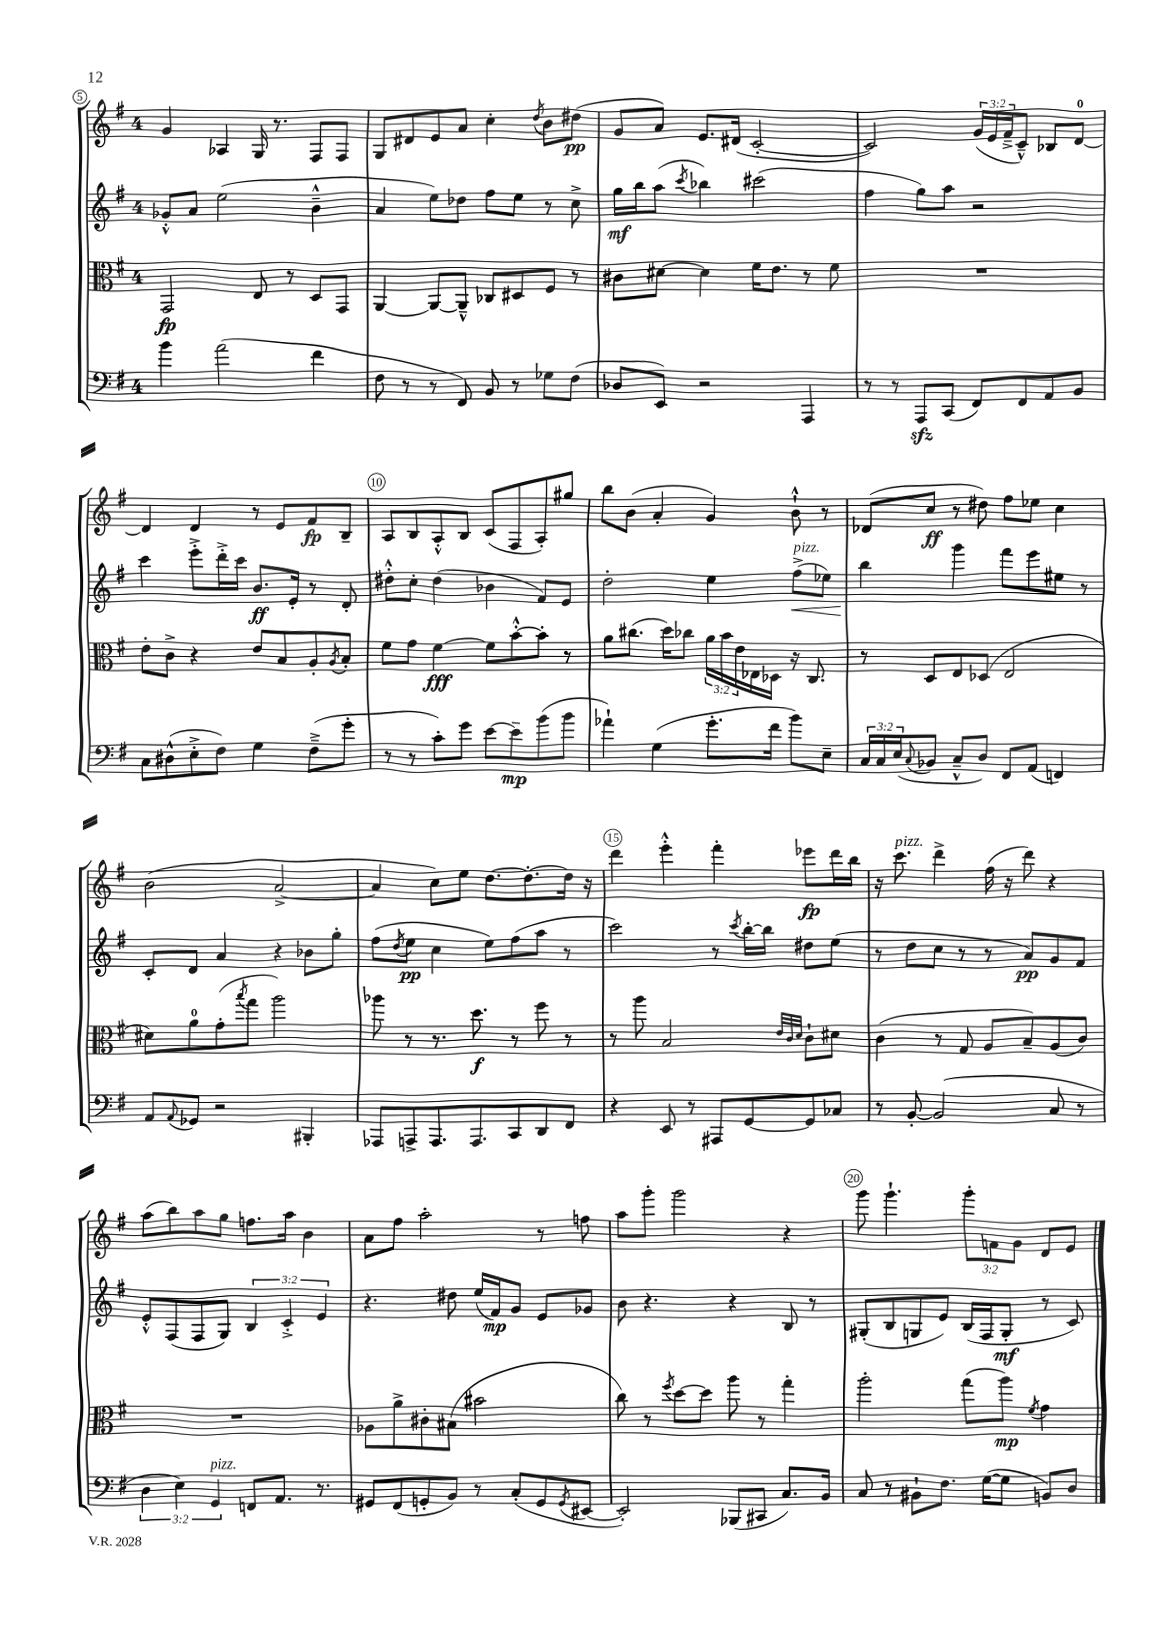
<<
\new StaffGroup <<
\new Staff = "s0" {
    \clef treble \key g \major \once \override Staff.TimeSignature.style = #'single-digit \time 4/4 \override Staff.TupletNumber.text = #tuplet-number::calc-fraction-text
    g'4 aes4 g16 r8. fis8 fis8 |
    g8 dis'8 e'8 a'8 c''4-. \acciaccatura { d''8 } b'8 dis''8\pp( |
    g'8 a'8) e'8. dis'16( c'2~-. |
    c'2) \tuplet 3/2 { g'16( e'16 fis'16---> } c'8---^) bes8 d'8-0~ |
    d'4 d'4 r8 e'8 fis'8\fp b8-- |
    a8 b8 a8-.-^ b8 c'8( fis8 a8-.) gis''8 |
    b''8 b'8( a'4-. g'4) b'8-!-^ r8 |
    des'8( c''8\ff r8 dis''8) fis''8 ees''8 c''4 |
    b'2( a'2~-> |
    a'4 c''8) e''8 d''8.~ d''8.~-. d''16 r16 |
    d'''4 e'''4-.-^ fis'''4-. ees'''8\fp d'''16 b''16 |
    r16 c'''8.^\markup { \italic "pizz." } d'''4-> fis''16( r16 d'''8) r4 |
    a''8( b''8) a''8 g''8 f''8. a''16 b'4 |
    a'8 fis''8 a''2-. r8 f''8 |
    a''8 g'''8-. g'''2 r4 |
    g'''8 g'''4.-! \tuplet 3/2 { g'''8-. f'8 g'8 } d'8 e'8 \bar "|." |
}
\new Staff = "s1" {
    \clef treble \key g \major \once \override Staff.TimeSignature.style = #'single-digit \time 4/4 \override Staff.TupletNumber.text = #tuplet-number::calc-fraction-text
    ges'8-.-^ a'8 e''2( b'4---^ |
    a'4 e''8) des''8 fis''8 e''8 r8 c''8-> |
    g''16\mf b''16 a''8( \acciaccatura { c'''8 } bes''4) cis'''2( |
    fis''4 g''8) a''8 r2 |
    c'''4 e'''8-.-> d'''16-.-> c'''16 b'8.\ff e'16-. r8 d'8-. |
    dis''8-.-^ c''8-. dis''4( bes'4 fis'8) e'8 |
    d''2-. e''4 fis''8->\<^\markup { \italic "pizz." }( ees''8) |
    b''4\! g'''4 fis'''8 e'''8 eis''8 r8 |
    c'8-. d'8 a'4 r4 bes'8 g''8-. |
    fis''8( \acciaccatura { d''8 } e''8\pp c''4 e''8) fis''8( a''8 r8 |
    c'''2) r8 \acciaccatura { c'''8 } b''16~-. b''16 dis''8 e''8( |
    r8 d''8 c''8 r8 r8 a'8\pp) g'8 fis'8 |
    e'8-.-^ fis8( fis8 g8) \tuplet 3/2 { b4 c'4-.-> e'4 } |
    r4. dis''8 e''16( fis'16\mp) g'8 e'8 ges'8 |
    b'8 r4. r4 b8 r8 |
    gis8-.( b8 g8 e'8) b16( fis16 g8-.\mf r8 c'8) \bar "|." |
}
\new Staff = "s2" {
    \clef alto \key g \major \once \override Staff.TimeSignature.style = #'single-digit \time 4/4 \override Staff.TupletNumber.text = #tuplet-number::calc-fraction-text
    g,2\fp e8 r8 d8 g,8 |
    a,4~ a,8~ a,8---^ ces8 dis8 fis8 r8 |
    cis'8 dis'8~ dis'4 fis'16 e'8. r8 fis'8 |
    R1 |
    e'8-. c'8-> r4 e'8 b8 a8-. \acciaccatura { a8 } b8-. |
    fis'8 g'8 fis'4~\fff fis'8 b'8~-.-^ b'8-. r8 |
    a'8 cis''8.( d''16) ces''8 \tuplet 3/2 { a'16 b'16 e'16 } ees16 des16 r16 c8. |
    r8 d8 e8 des8( e2 |
    dis'8) a'8-0 g'8-.( \acciaccatura { b''8 } g''8 a''2) |
    aes''8 r8 r8. d''8.\f r8 fis''8 r8 |
    r8 a''8 b2 \grace { e'32 c'32 d'32 } c'8-! dis'8 |
    c'4( r8 g8 a8 b8--) a8( c'8) |
    R1 |
    aes8 a'8-> cis'8-. bis8( bis'2 |
    c''8) r8 \acciaccatura { fis''8 } d''8~ d''8 a''8 r8 g''4-. |
    a''2-. g''8( a''8\mp) \acciaccatura { fis'8 } g'4 \bar "|." |
}
\new Staff = "s3" {
    \clef bass \key g \major \once \override Staff.TimeSignature.style = #'single-digit \time 4/4 \override Staff.TupletNumber.text = #tuplet-number::calc-fraction-text
    b'4 a'2( fis'4 |
    fis8 r8 r8 fis,8) b,8 r8 ges8 fis8( |
    des8 e,8) r2 a,,4 |
    r8 r8 a,,8\sfz c,8( fis,8) fis,8 a,8 b,8 |
    c8 dis8-^( e8-.-> fis8) g4 fis8--->( g'8-. |
    r8 r8 c'8-.) g'8 e'8~ e'8--\mp b'8( b'8 |
    aes'4-!) g4( g'8.-. fis'16 b'8) e8-- |
    \tuplet 3/2 { c16 c16 e16( } \appoggiatura { c8 } bes,8 c8---^ d8) fis,8 a,8( f,4) |
    a,8 \appoggiatura { a,8 } ges,8 r2 bis,,4-. |
    aes,,8 a,,8-> a,,8. a,,8. c,8 d,8 fis,8 |
    r4 e,8 r8 ais,,8 g,8~ g,8 ces8 |
    r8 b,8~-. b,2( c8 r8 |
    \tuplet 3/2 { d4 e4) g,4^\markup { \italic "pizz." } } f,8 a,8. r8. |
    gis,8 fis,8( g,8-. b,8) r8 c8-.( g,8 \acciaccatura { g,8 } eis,8~ |
    eis,2-.) bes,,8( cis,8 c8.) b,16 |
    c8 r8 bis,8-! fis8. g16~( g8 b,8) d8 \bar "|." |
}
>>
>>
\layout { \context { \Score currentBarNumber = #5 \override BarNumber.break-visibility = ##(#f #t #t) barNumberVisibility = #(every-nth-bar-number-visible 5) \override BarNumber.stencil = #(make-stencil-circler 0.1 0.3 ly:text-interface::print) } }
